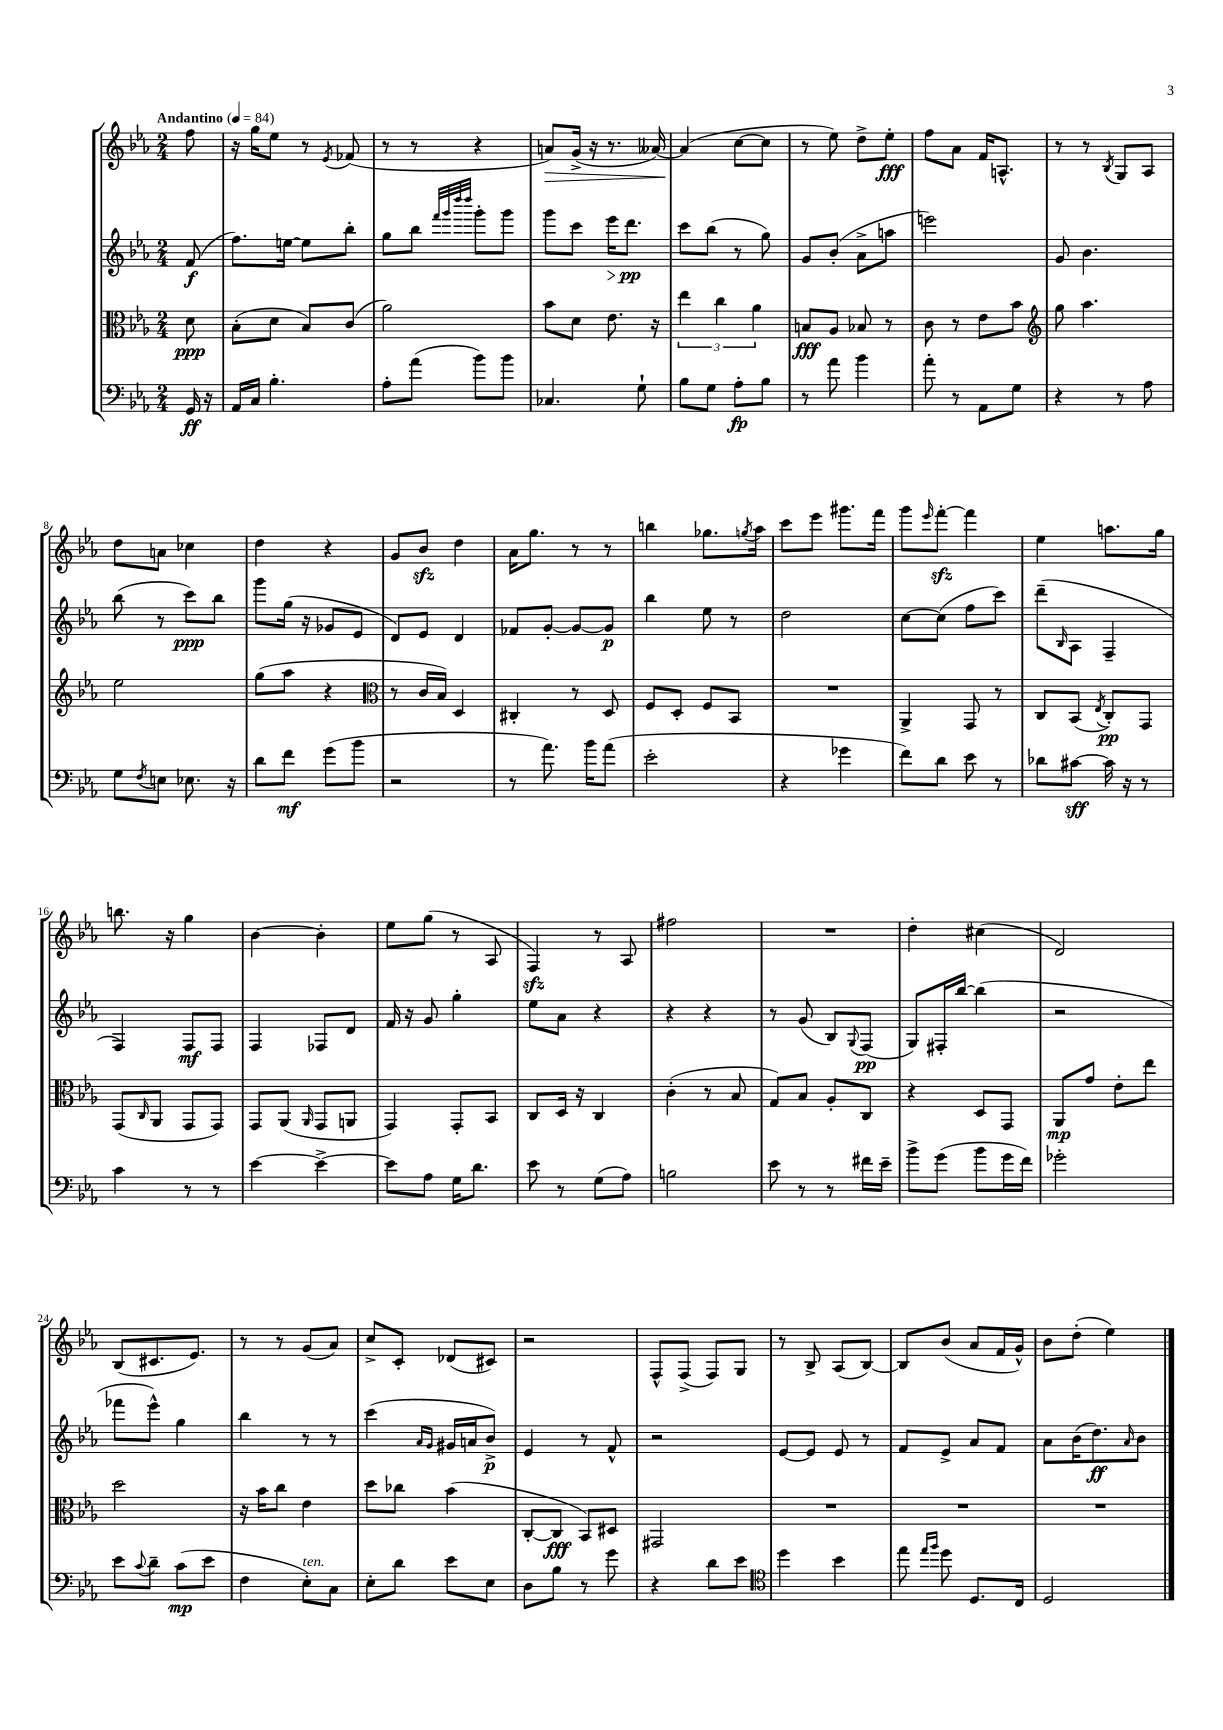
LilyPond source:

<<
\new StaffGroup <<
\new Staff = "s0" {
    \clef treble \key ees \major \numericTimeSignature \time 2/4 \partial 8 \tempo "Andantino" 4 = 84
    f''8 |
    r16 g''16 ees''8 r8 \acciaccatura { ees'8 } fes'8( |
    r8 r8 r4 |
    a'8\>) g'16->( r16 r8. aeses'16~) |
    aeses'4\!( c''8~ c''8 |
    r8 ees''8) d''8-> ees''8-.\fff |
    f''8 aes'8 f'16 a8.-^ |
    r8 r8 \acciaccatura { bes8 } g8 aes8 |
    d''8 a'8 ces''4 |
    d''4 r4 |
    g'8 bes'8\sfz d''4 |
    aes'16 g''8. r8 r8 |
    b''4 ges''8. \acciaccatura { g''8 } aes''16 |
    c'''8 ees'''8 gis'''8. f'''16 |
    g'''8 \grace { ees'''16 } f'''8~-.\sfz f'''4 |
    ees''4 a''8. g''16 |
    b''8. r16 g''4 |
    bes'4~ bes'4-. |
    ees''8 g''8( r8 aes8 |
    f4\sfz) r8 aes8 |
    fis''2 |
    R2 |
    d''4-. cis''4( |
    d'2) |
    bes8( cis'8. ees'8.) |
    r8 r8 g'8( aes'8) |
    c''8-> c'8-. des'8( cis'8) |
    r2 |
    f8-^ f8->( f8) g8 |
    r8 bes8-> aes8( bes8~) |
    bes8 bes'8( aes'8 f'16 g'16-^) |
    bes'8 d''8-.( ees''4) \bar "|." |
}
\new Staff = "s1" {
    \clef treble \key ees \major \numericTimeSignature \time 2/4 \partial 8
    f'8\f( |
    f''8.) e''16~ e''8 bes''8-. |
    g''8 bes''8 \grace { f'''32 g'''32 d''''32 d''''32 } g'''8-. g'''8 |
    g'''8 c'''8 ees'''16\> d'''8.\pp\! |
    c'''8 bes''8( r8 g''8) |
    g'8 bes'8-.( aes'8-> a''8 |
    e'''2) |
    g'8 bes'4. |
    bes''8( r8 c'''8\ppp) bes''8 |
    g'''8 g''16( r16 ges'8 ees'8 |
    d'8) ees'8 d'4 |
    fes'8 g'8~-. g'8~ g'8\p |
    bes''4 ees''8 r8 |
    d''2 |
    c''8~ c''8( f''8 c'''8) |
    d'''8--( \grace { bes16 } aes8 f4-- |
    f4) f8\mf f8 |
    f4 fes8 d'8 |
    f'16 r16 g'8 g''4-. |
    ees''8 aes'8 r4 |
    r4 r4 |
    r8 g'8( bes8) \appoggiatura { g8 } f8\pp( |
    g8) fis16-. bes''16~ bes''4( |
    r2 |
    fes'''8 ees'''8-^) g''4 |
    bes''4 r8 r8 |
    c'''4( \grace { aes'16 g'16 } gis'16 a'16 bes'8->\p) |
    ees'4 r8 f'8-^ |
    r2 |
    ees'8~ ees'8 ees'8 r8 |
    f'8 ees'8-> aes'8 f'8 |
    aes'8 bes'16( d''8.\ff) \grace { aes'16 } bes'8 \bar "|." |
}
\new Staff = "s2" {
    \clef alto \key ees \major \numericTimeSignature \time 2/4 \partial 8
    d'8\ppp |
    bes8-.( d'8 bes8) c'8( |
    aes'2) |
    bes'8 d'8 ees'8. r16 |
    \tuplet 3/2 { ees''4 c''4 aes'4 } |
    b8\fff aes8 bes8 r8 |
    c'8 r8 ees'8 bes'8 |
    \clef treble g''8 aes''4. |
    ees''2 |
    g''8( aes''8 r4 |
    \clef alto r8 c'16 bes16) d4 |
    cis4-. r8 d8 |
    f8 d8-. f8 bes,8 |
    R2 |
    aes,4-> g,8 r8 |
    c8 bes,8( \acciaccatura { ees8 } c8-.\pp) g,8 |
    g,8( \grace { c16 } aes,8 g,8 g,8) |
    g,8 aes,8( \grace { aes,16 } g,8 a,8 |
    g,4) g,8-. bes,8 |
    c8 d16 r16 c4 |
    c'4-.( r8 bes8 |
    g8) bes8 aes8-. c8 |
    r4 d8 g,8 |
    aes,8\mp g'8 ees'8-. ees''8 |
    d''2 |
    r16 bes'16 c''8 ees'4 |
    d''8 ces''8 bes'4( |
    c8~-. c8\fff bes,8) dis8 |
    gis,2 |
    R2 |
    R2 |
    R2 \bar "|." |
}
\new Staff = "s3" {
    \clef bass \key ees \major \numericTimeSignature \time 2/4 \partial 8
    g,16\ff r16 |
    aes,16 c16 bes4.-. |
    aes8-. aes'8( bes'8) bes'8 |
    ces4. g8-! |
    bes8 g8 aes8-.\fp bes8 |
    r8 aes'8 bes'4 |
    aes'8-. r8 aes,8 g8 |
    r4 r8 aes8 |
    g8 \acciaccatura { f8 } e8 ees8. r16 |
    d'8 f'8\mf g'8( bes'8 |
    r2 |
    r8 aes'8.) bes'16 aes'8( |
    ees'2-. |
    r4 ges'4 |
    f'8) d'8 ees'8 r8 |
    des'8 cis'8~\sff cis'16 r16 r8 |
    c'4 r8 r8 |
    ees'4~ ees'4~-> |
    ees'8 aes8 g16 d'8. |
    ees'8 r8 g8( aes8) |
    b2 |
    ees'8 r8 r8 fis'16 ees'16-- |
    bes'8-> g'8( bes'8 g'16 f'16) |
    ges'2-. |
    ees'8 \appoggiatura { c'8 } d'8-- c'8\mp( ees'8 |
    f4 ees8-.^\markup { \italic "ten." }) c8 |
    ees8-. d'8 ees'8 ees8 |
    d8 bes8 r8 g'8 |
    r4 d'8 ees'8 |
    \clef tenor d''4 bes'4 |
    ees''8 \grace { ees''16 f''16 } d''8 d8. c16 |
    d2 \bar "|." |
}
>>
>>
